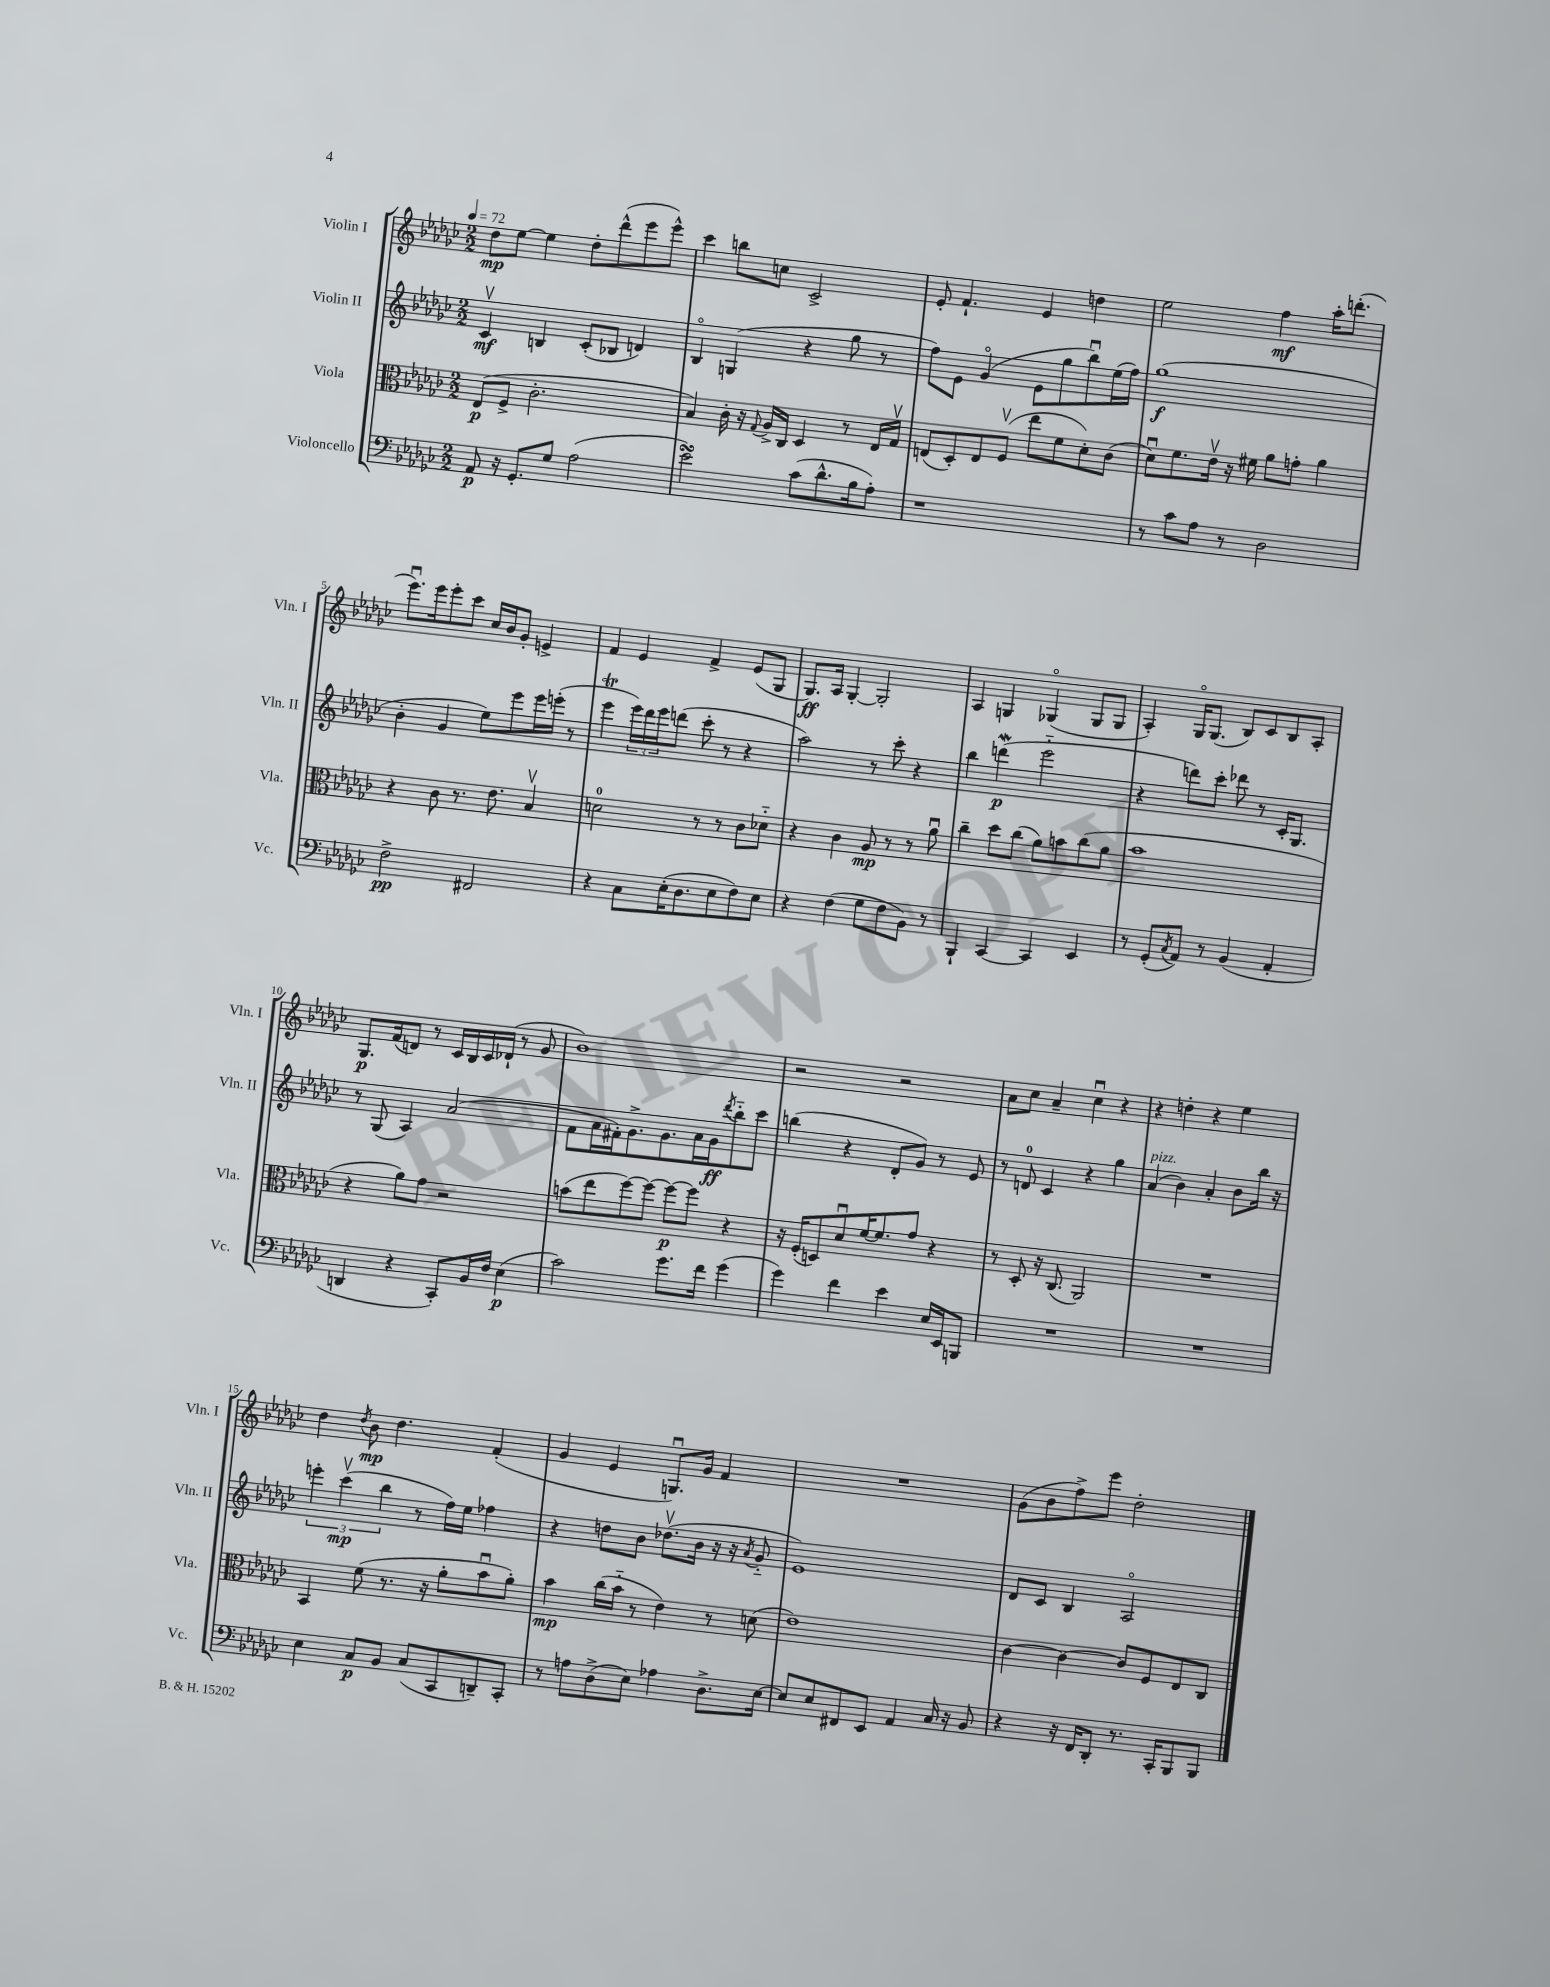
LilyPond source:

<<
\new StaffGroup <<
\new Staff = "s0" \with { instrumentName = "Violin I" shortInstrumentName = "Vln. I" } {
    \clef treble \key ges \major \numericTimeSignature \time 2/2 \tempo 4 = 72
    des''8\mp ees''8~ ees''4 des''8-. des'''8-^( ees'''8 ees'''8-^) |
    ces'''4 b''8 c''8 ces'2-> |
    ees'8-. f'4.-! ees'4 d''4 |
    ees''2 f''4\mf aes''16-. d'''8.-.( |
    ees'''8.\downbow) ees'''16 ees'''8-. ces'''8 ces''16 bes'16 ges'8-. e'4-> |
    f'4 ees'4 f'4-> ees'8( ges8 |
    ges8.\ff) aes16 ges4~-. ges2-. |
    aes4 g4 ges4\flageolet( ges8 ges8 |
    aes4-.) ges16\flageolet ges8.( bes8) ces'8 bes8 aes8-. |
    ges8.\p f'16( d'8) r8 ces'16 bes16 ces'16 des'16-!( r8 ges'8 |
    bes'1) |
    r2 r2 |
    aes'8 ces''8 aes'4-- ces''4\downbow r4 |
    r4 d''4-. r4 ees''4 |
    des''4 \acciaccatura { des''8 } bes'8\mp des''4. f'4-.( |
    ges'4 ees'4 g8.\downbow) ges'16 f'4 |
    R1 |
    ges'8( bes'8 f''8->) ees'''8 des''2-. \bar "|." |
}
\new Staff = "s1" \with { instrumentName = "Violin II" shortInstrumentName = "Vln. II" } {
    \clef treble \key ges \major \numericTimeSignature \time 2/2
    ces'4\upbow\mf b4 ces'8-.( bes8 d'4) |
    bes4\flageolet g4( r4 ges''8 r8 |
    f''8) ees'8 ges'4\flageolet( ees'8 ges''8 bes''8\downbow) ees''16( f''16) |
    ges''1\f( |
    bes'4-. ges'4 ees''8) ees'''8 ees'''16 e'''16-.( r8 |
    ees'''4\trill \tuplet 3/2 { ees'''16) des'''16 ees'''16 } d'''8( ces'''8-. r8 r4 |
    aes''2) r8 ces'''8-. r4 |
    bes''4 d'''4\mordent\p( ees'''2-_ |
    r4 d'''8) ces'''8-. des'''8 r8 ces'16-. ges8. |
    r8 ges8( aes4) aes'2( |
    f'8 aes'16 fis'16-.) ges'8.-> ges'8. aes'16 ges'16\ff \acciaccatura { des'''8 } bes''8-_ ces'''8 |
    b''4( r4 des'8-. ges'8) r8 ees'8 |
    r8 d'8-0 ces'4 r4 ges''4 |
    aes'4^\markup { \italic "pizz." }( bes'4) aes'4-. bes'8 bes''16 r16 |
    \tuplet 3/2 { e'''4-. ces'''4\upbow\mp( bes''4 } r8 f''16) ees''16 fes''4 |
    r4 d''8 bes'8 des''8.\upbow( bes'16 r16 r16 \acciaccatura { aes'8 } ges'8-_ |
    ees'1) |
    des'8 ces'8 bes4 aes2\flageolet \bar "|." |
}
\new Staff = "s2" \with { instrumentName = "Viola" shortInstrumentName = "Vla." } {
    \clef alto \key ges \major \numericTimeSignature \time 2/2
    ees8\p( f8-> ces'2.-. |
    bes4) ces'16-. r16 \appoggiatura { ges8 } aes16-> ces16 des4 r8 ees16 ges16\upbow |
    e8( des8-.) e8 f8\upbow( ees''8 f'8 des'8-.) ces'8( |
    des'8\downbow) f'8. ees'16\upbow r16 fis'16 aes'8 g'8-. aes'4 |
    r4 ces'8 r8. ees'8. bes4\upbow |
    d'2-0 r8 r8 ces'8 des'8-_ |
    r4 ces'4 aes8\mp r8 r8 aes'8\downbow |
    ces''4-- des''8 ces''8( aes'8) b'8 ces''8( aes'8 |
    bes'1 |
    r4 aes'8) ges'8 r2 |
    b'8( ees''8 f''8~) f''8~ f''8~\p f''8 r4 |
    r16 f16-.( d8) des'8\downbow f'16~ f'8. ges'8 r4 |
    r8 des8-. r16 ces8.( aes,2) |
    R1 |
    bes,4 f'8( r8. r16 aes'8-. bes'8\downbow aes'8-.) |
    bes'4\mp ces''16( bes'16-_ r8 ees'4) r8 d'8( |
    ees'1) |
    ces'4~ ces'4~ ces'8 f8 ees8 ces8 \bar "|." |
}
\new Staff = "s3" \with { instrumentName = "Violoncello" shortInstrumentName = "Vc." } {
    \clef bass \key ges \major \numericTimeSignature \time 2/2
    aes,8\p r16 ges,8.-. ges8 aes2( |
    ees'2\turn) ces'8( des'8.-^ bes16 aes8-.) |
    r1 |
    r8 ces'8 aes8 r8 des2 |
    f2->\pp fis,2 |
    r4 ces8 ees16-.( des8. ees8 f8) ees8 |
    r4 f4( ges8 f8 bes,8) r8 |
    bes,,4-! ces,4~ ces,4 ees,4 |
    r8 ges,8-.( \acciaccatura { ces8 } aes,8) r8 bes,4( aes,4-. |
    d,4 r4 ces,8-.) bes,16 f16 ees4\p( |
    ces'2) ges'8. f'16 ges'4( |
    ges'4) f'4 ees'4 ees16 ees,16 b,,8 |
    R1 |
    R1 |
    ees4 ces8\p bes,8 ces8( ces,8 d,8--) ces,8-. |
    r8 a8 des8->( ees8) aes4 des8.-> ees16~ |
    ees8 ees8 fis,8 ees,8 aes,4 ces16 r16 bes,8 |
    r4 r16 f,16 des,8-. r8. ces,16-. bes,,8 bes,,8 \bar "|." |
}
>>
>>
